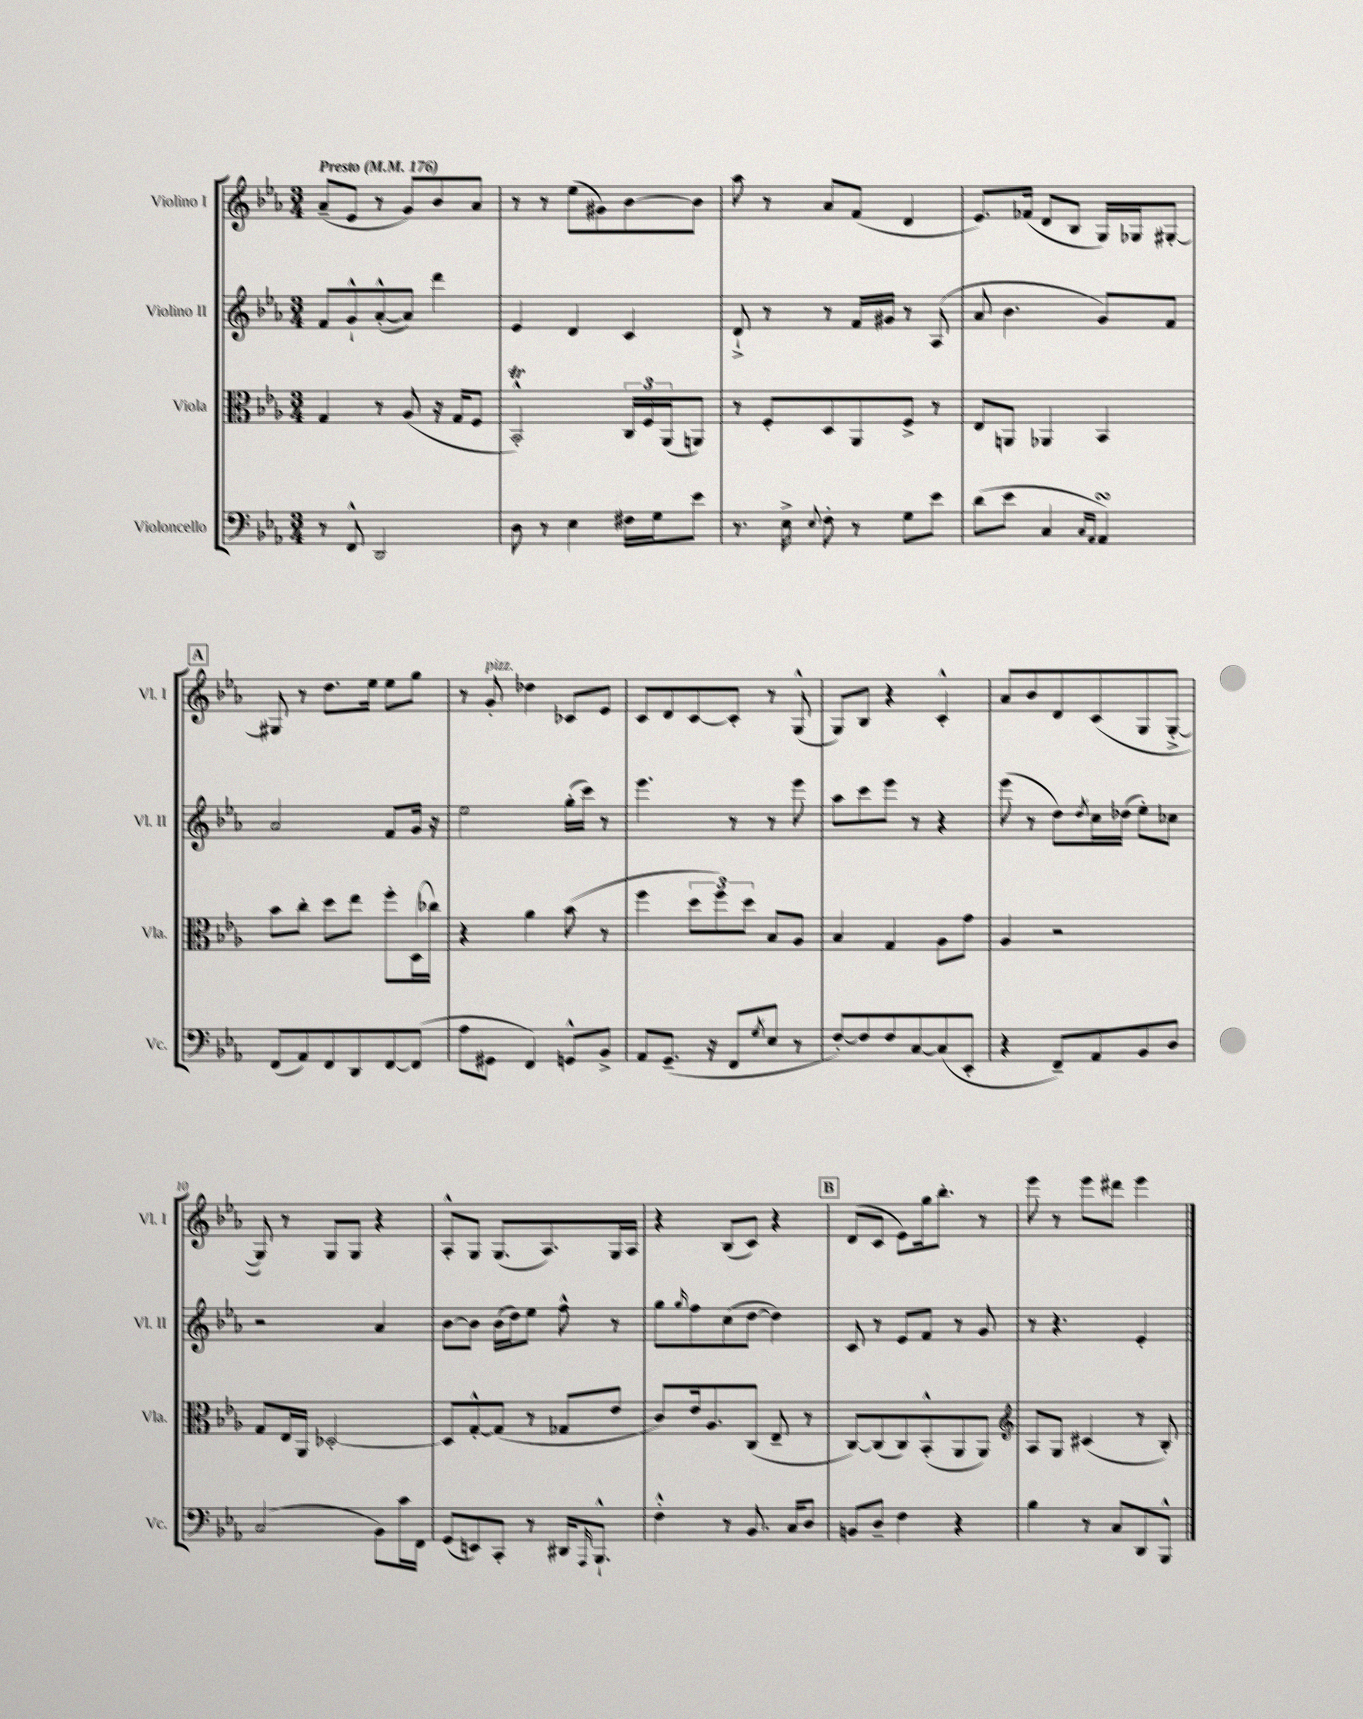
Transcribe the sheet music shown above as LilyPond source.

<<
\new StaffGroup <<
\new Staff = "s0" \with { instrumentName = "Violino I" shortInstrumentName = "Vl. I" } {
    \clef treble \key ees \major \numericTimeSignature \time 3/4 \tempo "Presto" 4 = 176
    aes'8--( ees'8 r8 g'8) bes'8 aes'8 |
    r8 r8 ees''8( gis'8) bes'8~ bes'8 |
    aes''8 r8 aes'8 f'8( d'4 |
    ees'8.) fes'16( d'8 bes8 g16) ges16 gis8~-. |
    \mark \markup { \box "A" } gis8 r8 d''8. ees''16 ees''8 g''8 |
    r8 g'8-.^\markup { \italic "pizz." } des''4 ces'8 ees'8 |
    c'8 d'8 c'8~ c'8-. r8 g8-^( |
    g8) bes8 r4 c'4-.-^ |
    aes'8 bes'8 d'8 c'8( g8 g8~-.-> |
    g8) r8 g8 g8 r4 |
    aes8-.-^ g8 g8.( aes8.) g16 aes16 |
    r4 bes8( c'8) r4 |
    \mark \markup { \box "B" } d'8( c'8 ees'8) g''16 bes''8.-. r8 |
    ees'''8 r8 ees'''8 dis'''8 ees'''4 \bar "|." |
}
\new Staff = "s1" \with { instrumentName = "Violino II" shortInstrumentName = "Vl. II" } {
    \clef treble \key ees \major \numericTimeSignature \time 3/4
    f'8 g'8-!-^ aes'8~-.-^( aes'8) d'''4 |
    ees'4 d'4 c'4 |
    d'8-!-> r8 r8 f'16 gis'16 r8 aes8( |
    aes'8 bes'4. g'8) f'8 |
    \mark \markup { \box "A" } aes'2 f'8 g'16 r16 |
    ees''2 g''16-.( c'''16) r8 |
    ees'''4. r8 r8 ees'''8 |
    aes''8 c'''8 ees'''8 r8 r4 |
    ees'''8( r8 d''8) \acciaccatura { d''8 } c''16 des''16( ees''8-.) ces''8 |
    r2 aes'4 |
    bes'8~ bes'8 bes'16( d''16) ees''8 f''8-^ r8 |
    g''8 \grace { g''16 } f''8 c''8( d''8~ d''4) |
    \mark \markup { \box "B" } c'8 r8 ees'8 f'8 r8 g'8 |
    r8 r4. ees'4-. \bar "|." |
}
\new Staff = "s2" \with { instrumentName = "Viola" shortInstrumentName = "Vla." } {
    \clef alto \key ees \major \numericTimeSignature \time 3/4
    g4 r8 aes8( r16 g16 f8 |
    bes,2-.-^\trill) \tuplet 3/2 { c16 f16 aes,16( } a,8) |
    r8 f8-. d8 aes,8 f8-> r8 |
    ees8 a,8 aes,4 bes,4 |
    \mark \markup { \box "A" } bes'8 c''8-. d''8 ees''8 f''8-. d16( ces''16) |
    r4 aes'4 bes'8( r8 |
    f''4 \tuplet 3/2 { d''8 f''8) d''8 } bes8 aes8 |
    bes4 g4 aes8 g'8 |
    aes4 r2 |
    g8 ees16 aes,16 des2~-. |
    des8 g8~-.-^ g8( r8 ges8 ees'8 |
    c'8) ees'16 aes8. c8( ees8-- r8 |
    \mark \markup { \box "B" } c8~) c8( c8) bes,8-.-^( aes,8 aes,8) |
    \clef treble aes8 g8 cis'4( r8 bes8-.) \bar "|." |
}
\new Staff = "s3" \with { instrumentName = "Violoncello" shortInstrumentName = "Vc." } {
    \clef bass \key ees \major \numericTimeSignature \time 3/4
    r8 f,8-^ d,2 |
    d8 r8 ees4 fis16 g16 ees'8 |
    r8. ees16-> \appoggiatura { ees8 } f8-. r8 g8 ees'8 |
    d'8( ees'8 c4 \grace { c16 aes,16 } aes,4\turn) |
    \mark \markup { \box "A" } f,8( aes,8) f,8 d,8 f,8~ f,8( |
    aes8 gis,8 f,4) g,8-^ bes,8-> |
    aes,8 g,8.--( r16 f,8 \acciaccatura { g8 } ees8 r8 |
    f8~-.) f8 f8 c8~ c8( ees,8-. |
    r4 f,8--) aes,8 bes,8 d8 |
    c2( bes,8) c'16 f,16 |
    g,8( e,8) c,8-. r8 dis,16 \grace { aes,,16 } bes,,8.-!-^ |
    f4-.-^ r8 bes,8. c16 d8 |
    \mark \markup { \box "B" } b,8 d8-- f4 r4 |
    bes4 r8 c8 d,8 bes,,8-^ \bar "|." |
}
>>
>>
